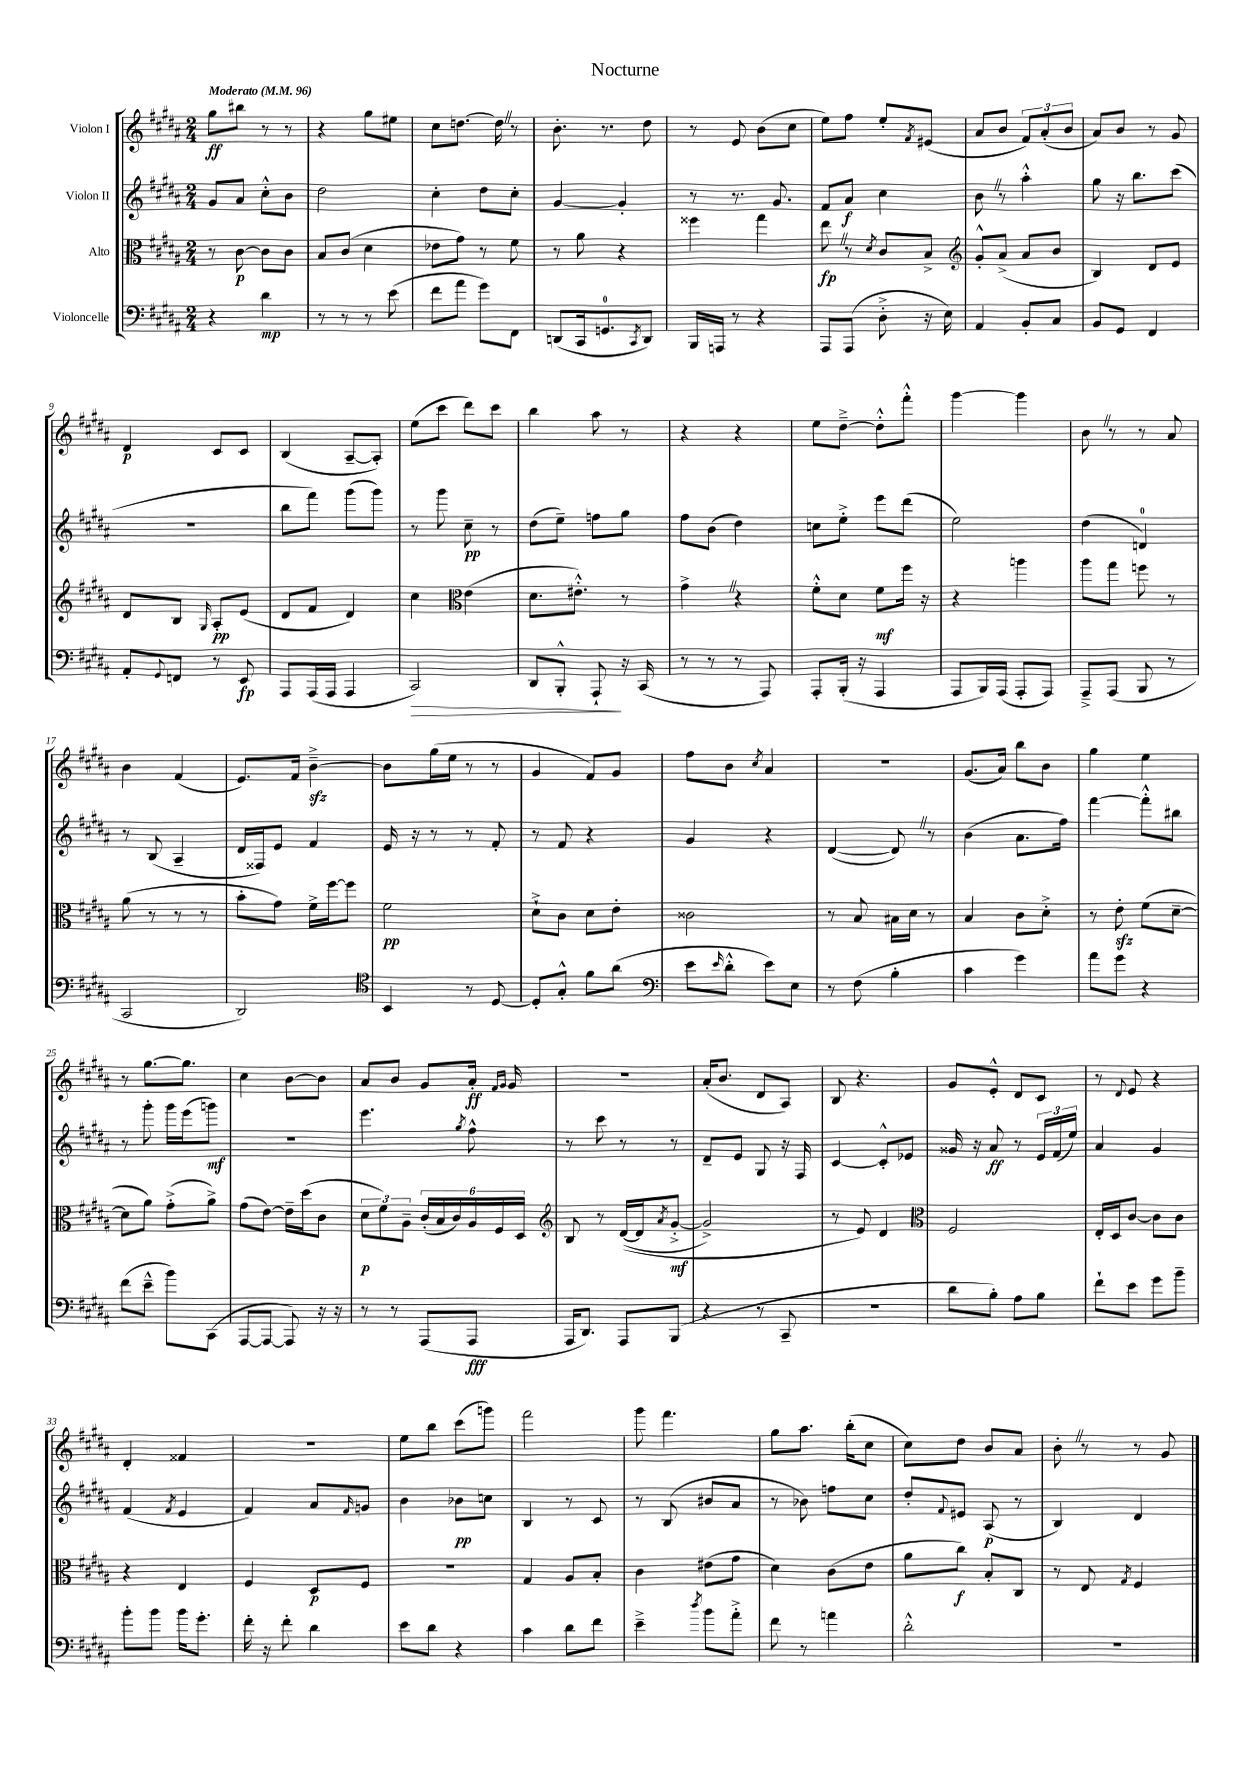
\header { title = "Nocturne" }
<<
\new StaffGroup <<
\new Staff = "s0" \with { instrumentName = "Violon I" } {
    \clef treble \key b \major \numericTimeSignature \time 2/4 \tempo "Moderato" 4 = 96
    gis''8\ff bis''8 r8 r8 |
    r4 gis''8 eis''8 |
    cis''8 d''8.~ d''16 \once \override BreathingSign.text = \markup { \musicglyph "scripts.caesura.straight" } \breathe r8 |
    b'8.-. r8. dis''8 |
    r8 e'8 b'8( cis''8 |
    e''8) fis''8 e''8-. \acciaccatura { fis'8 } eis'8( |
    ais'8 b'8 \tuplet 3/2 { fis'8) ais'8-.( b'8 } |
    ais'8) b'8 r8 gis'8 |
    dis'4\p cis'8 cis'8 |
    b4( ais8~-- ais8-.) |
    e''8( cis'''8 dis'''8) cis'''8 |
    b''4 ais''8 r8 |
    r4 r4 |
    e''8 dis''8~---> dis''8-.-^ fis'''8-.-^ |
    gis'''4~ gis'''4 |
    b'8 \once \override BreathingSign.text = \markup { \musicglyph "scripts.caesura.straight" } \breathe r8 r8 ais'8 |
    b'4 fis'4( |
    e'8.) fis'16 b'4~--->\sfz |
    b'8 gis''16( e''16 r8 r8 |
    gis'4 fis'8) gis'8 |
    fis''8 b'8 \acciaccatura { cis''8 } ais'4 |
    r2 |
    gis'8.( ais'16) b''8 b'8 |
    gis''4 e''4 |
    r8 gis''8.~ gis''8. |
    cis''4 b'8~ b'8 |
    ais'8 b'8 gis'8 ais'16-.\ff \grace { fis'16 gis'16 } gis'16 |
    R2 |
    ais'16-.( b'8. dis'8 ais8) |
    b8 r4. |
    gis'8 e'8-.-^ dis'8 cis'8 |
    r8 \appoggiatura { dis'8 } e'8 r4 |
    dis'4-. fisis'4 |
    r2 |
    e''8 b''8 cis'''8( g'''8) |
    fis'''2 |
    gis'''8 fis'''4. |
    gis''8 ais''8. b''16-.( cis''8 |
    cis''8) dis''8 b'8 ais'8 |
    b'8-. \once \override BreathingSign.text = \markup { \musicglyph "scripts.caesura.straight" } \breathe r8 r8 gis'8 \bar "|." |
}
\new Staff = "s1" \with { instrumentName = "Violon II" } {
    \clef treble \key b \major \numericTimeSignature \time 2/4
    gis'8 ais'8 cis''8-.-^ b'8 |
    dis''2 |
    cis''4-. dis''8 cis''8-. |
    gis'4~ gis'4-. |
    r8 r8. gis'8. |
    fis'8 ais'8\f cis''4 |
    b'8 \once \override BreathingSign.text = \markup { \musicglyph "scripts.caesura.straight" } \breathe r8 ais''4-.-^ |
    gis''8 r16 b''8. cis'''8( |
    R2 |
    b''8 fis'''8) gis'''8( gis'''8) |
    r8 gis'''8 cis''8--\pp r8 |
    dis''8( e''8--) f''8 gis''8 |
    fis''8 b'8( dis''4) |
    c''8 e''8-.-> e'''8 dis'''8( |
    e''2) |
    dis''4( d'4-0) |
    r8 b8( ais4-- |
    dis'16 fisis16) e'8 fis'4 |
    e'16 r16 r8 r8 fis'8-. |
    r8 fis'8 r4 |
    gis'4 r4 |
    dis'4~( dis'8) \once \override BreathingSign.text = \markup { \musicglyph "scripts.caesura.straight" } \breathe r8 |
    b'4( ais'8. fis''16) |
    fis'''4~ fis'''8-.-^ bis''8 |
    r8 gis'''8-. gis'''16 e'''16( g'''8\mf) |
    r2 |
    e'''4. \acciaccatura { gis''8 } fis''8-^ |
    r8 cis'''8 r8 r8 |
    dis'8-- e'8 gis8 r16 fis16 |
    cis'4~ cis'8-.-^ ees'8 |
    gisis'16 r16 ais'8\ff r8 \tuplet 3/2 { e'16 fis'16( e''16) } |
    ais'4 gis'4 |
    fis'4( \acciaccatura { fis'8 } e'4 |
    fis'4) ais'8 \grace { fis'16 } g'8 |
    b'4 bes'8\pp c''8 |
    b4 r8 cis'8 |
    r8 b8( bis'8 ais'8 |
    r8 bes'8) f''8 cis''8 |
    dis''8-. \appoggiatura { fis'8 } eis'8 ais8\p( r8 |
    b4) dis'4 \bar "|." |
}
\new Staff = "s2" \with { instrumentName = "Alto" } {
    \clef alto \key b \major \numericTimeSignature \time 2/4
    r8 cis'8~\p cis'8 cis'8 |
    b8 cis'8( dis'4 |
    ees'8 gis'8) r8 fis'8 |
    r8 ais'8 r4 |
    fisis''4 gis''4 |
    e''8\fp \once \override BreathingSign.text = \markup { \musicglyph "scripts.caesura.straight" } \breathe r8 \acciaccatura { dis'8 } cis'8 b8-> |
    \clef treble gis'8-.-^ ais'8->( ais'8 b'8 |
    b4) dis'8 e'8 |
    dis'8 b8 \grace { gis16 } ais8-.\pp e'8( |
    dis'8 fis'8 dis'4) |
    cis''4 \clef alto e'4( |
    dis'8. eis'8.-.-^) r8 |
    gis'4-> \once \override BreathingSign.text = \markup { \musicglyph "scripts.caesura.straight" } \breathe r4 |
    fis'8-.-^ dis'8 fis'8\mf fis''16 r16 |
    r4 a''4 |
    ais''8 gis''8 f''8 r8 |
    ais'8( r8 r8 r8 |
    b'8-. gis'8) fis'16-> fis''16~ fis''8 |
    fis'2\pp |
    dis'8-!-> cis'8 dis'8 e'8-. |
    cisis'2 |
    r8 b8 bis16 dis'16 r8 |
    b4 cis'8 dis'8-.-> |
    r8 e'8-.\sfz fis'8( dis'8~-- |
    dis'8 ais'8) gis'8-.->( ais'8->) |
    gis'8( e'8~) e'16-- dis''16( cis'8 |
    \tuplet 3/2 { dis'8\p fis'8) ais8-- } \tuplet 6/4 { cis'16-.( b16 cis'16) ais16 fis16 dis16 } |
    \clef treble b8 r8 dis'16~(\( dis'16 \acciaccatura { ais'8 } gis'8~-.->\mf |
    gis'2->) |
    r8 e'8\) dis'4 |
    \clef alto fis2 |
    e16-. dis16 cis'8~ cis'8 cis'8 |
    r4 e4 |
    fis4 dis8\p fis8 |
    R2 |
    gis4 ais8 b8-. |
    cis'4 eis'8( gis'8 |
    dis'4) cis'8( e'8 |
    ais'8 cis''8\f) b8-. cis8 |
    r8 e8 \acciaccatura { gis8 } fis4 \bar "|." |
}
\new Staff = "s3" \with { instrumentName = "Violoncelle" } {
    \clef bass \key b \major \numericTimeSignature \time 2/4
    r4 dis'4\mp |
    r8 r8 r8 e'8( |
    fis'8 ais'8 gis'8) fis,8 |
    d,8( cis,16 g,8.-0 \acciaccatura { cis,8 } d,8) |
    b,,16 a,,16 r8 r4 |
    ais,,8 ais,,8( dis8-.-> r16 e16) |
    ais,4 b,8-. cis8 |
    b,8 gis,8 fis,4 |
    ais,8-. \appoggiatura { gis,8 } f,8 r8 e,8\fp |
    ais,,8 ais,,16( ais,,16 ais,,4 |
    cis,2\>) |
    dis,8 b,,8-.-^ ais,,8-!\! r16 cis,16( |
    r8 r8 r8 ais,,8) |
    ais,,8-. b,,16-.( r16 ais,,4 |
    ais,,8 b,,16) ais,,16( ais,,8-. ais,,8) |
    ais,,8---> ais,,8( b,,8 r8 |
    cis,2 |
    dis,2) |
    \clef tenor b,4 r8 dis8~ |
    dis8-. gis8-.-^ fis'8 ais'8( |
    \clef bass e'8 \grace { e'16 } dis'8-.-^ e'8) e8 |
    r8 fis8( b4-. |
    cis'4 gis'4) |
    ais'8 gis'8 r4 |
    fis'8( e'8---^ b'8) cis,8( |
    ais,,8~ ais,,8~ ais,,8) r16 r16 |
    r8 r8 ais,,8( ais,,8\fff |
    ais,,16 dis,8.) ais,,8 b,,8( |
    r4 r8 cis,8-- |
    R2 |
    dis'8 b8-.) ais8 b8 |
    fis'8-! e'8 gis'8 b'8-- |
    b'8-. b'8 b'16 gis'8.-. |
    fis'16-. r16 fis'8-. dis'4 |
    e'8 dis'8 r4 |
    cis'4 dis'8 fis'8 |
    e'4---> \acciaccatura { dis''8 } b'8 ais'8-.-> |
    fis'8 r8 a'4 |
    dis'2-.-^ |
    r2 \bar "|." |
}
>>
>>
